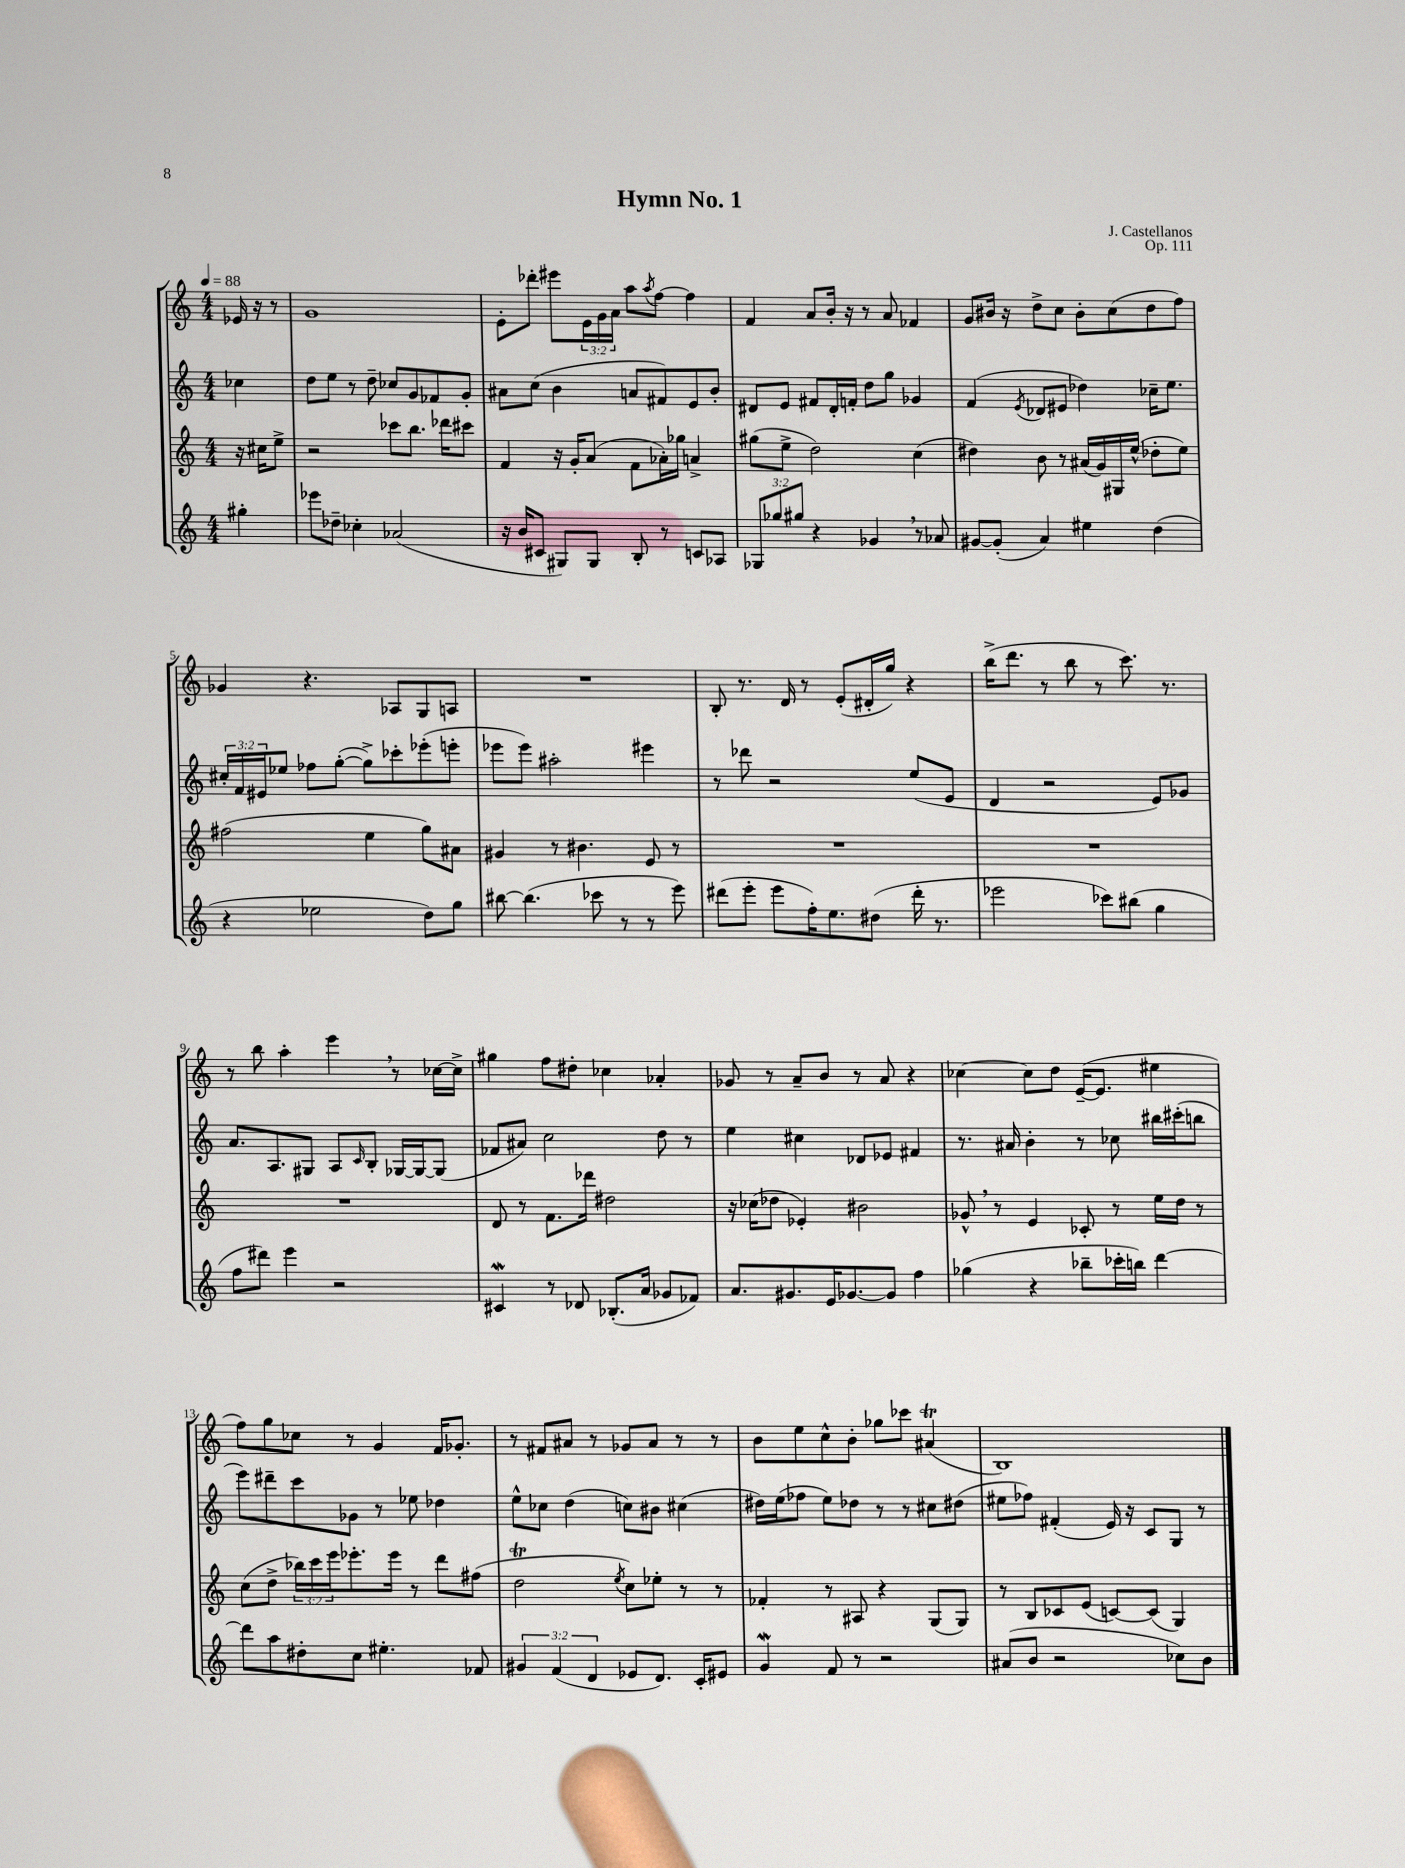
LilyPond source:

\header { title = "Hymn No. 1" composer = "J. Castellanos" opus = "Op. 111" }
<<
\new StaffGroup <<
\new Staff = "s0" {
    \clef treble \key c \major \numericTimeSignature \time 4/4 \override Staff.TupletNumber.text = #tuplet-number::calc-fraction-text \partial 4 \tempo 4 = 88
    ees'16 r16 r8 |
    g'1 |
    e'8-. des'''8-. eis'''8 \tuplet 3/2 { e'16 g'16 a'16 } a''8 \acciaccatura { a''8 } f''8~ f''4 |
    f'4 a'8 b'16-. r16 r8 a'8 fes'4 |
    g'8 bis'16 r16 d''8-> c''8 bis'8-. c''8( d''8 f''8) |
    ges'4 r4. aes8 g8 a8 |
    R1 |
    b8-. r8. d'16 r8 e'8-.( dis'16-. g''16) r4 |
    b''16->( d'''8. r8 b''8 r8 c'''8.) r8. |
    r8 b''8 a''4-. e'''4 \breathe r8 ces''16~ ces''16-> |
    gis''4 f''8 dis''8-. ces''4 aes'4-. |
    ges'8 r8 a'8-- b'8 r8 a'8 r4 |
    ces''4~ ces''8 d''8 e'16~--( e'8. eis''4 |
    f''8) g''8 ces''8 r8 g'4 f'16 ges'8.-. |
    r8 fis'8 ais'8 r8 ges'8 ais'8 r8 r8 |
    b'8 e''8 c''8-^ b'8-. ges''8 ces'''8 ais'4\trill( |
    b1) \bar "|." |
}
\new Staff = "s1" {
    \clef treble \key c \major \numericTimeSignature \time 4/4 \override Staff.TupletNumber.text = #tuplet-number::calc-fraction-text \partial 4
    ces''4 |
    d''8 e''8 r8 d''8-- ces''8 g'8 fes'8 g'8-. |
    ais'8 c''8( b'4 a'8 fis'8) e'8 b'8-. |
    dis'8 e'8 fis'8 dis'16-. f'16-. d''8 g''8 ges'4 |
    f'4( \acciaccatura { e'8 } des'8 eis'8 des''4) ces''16-- e''8. |
    \tuplet 3/2 { cis''16-. f'16 eis'16 } ees''8 fes''8 g''8~-.( g''8->) ces'''8-. ees'''8-.( e'''8-. |
    ees'''8 ees'''8) ais''2-. eis'''4 |
    r8 des'''8 r2 e''8( e'8 |
    d'4 r2 e'8) ges'8 |
    a'8. a8. gis8 a8 \grace { c'16 } b8-. ges16~ ges16~ ges8( |
    fes'8 ais'8) c''2 d''8 r8 |
    e''4 cis''4 des'8 ees'8 fis'4 |
    r8. ais'16 b'4-. r8 ces''8 bis''16 cis'''16-.( b''8 |
    e'''8) dis'''8-- c'''8 ges'8 r8 ees''8 des''4 |
    e''8-^ ces''8 d''4( c''8) bis'8 cis''4( |
    dis''16) e''16( fes''8 e''8) des''8 r8 r8 cis''8 dis''8( |
    eis''8 fes''8) fis'4-.( e'16) r16 c'8 g8 r8 \bar "|." |
}
\new Staff = "s2" {
    \clef treble \key c \major \numericTimeSignature \time 4/4 \override Staff.TupletNumber.text = #tuplet-number::calc-fraction-text \partial 4
    r16 cis''16 e''8-> |
    r2 ces'''8 b''8. des'''16 cis'''8 |
    f'4 r16 g'16-. a'8( f'8 aes'16-.) ges''16 a'4-> |
    gis''8( e''8-> d''2) c''4( |
    dis''4) b'8 r8 ais'16( g'16) gis16 e''16-^( des''8-. e''8) |
    fis''2( e''4 g''8) ais'8 |
    gis'4 r8 bis'4. e'8 r8 |
    R1 |
    R1 |
    R1 |
    d'8 r8 f'8. des'''16 dis''2 |
    r16 ces''16( des''8 ees'4-.) bis'2 |
    ges'8-^ \breathe r8 e'4 ces'8-. r8 e''16 d''16 r8 |
    c''8( d''8-> \tuplet 3/2 { bes''16) c'''16 e'''16 } ees'''8.-. ees'''16 r8 d'''8 fis''8( |
    d''2\trill \acciaccatura { e''8 } c''8) ees''8-. r8 r8 |
    fes'4-. r8 ais8 r4 g8( g8) |
    r8 b8 ces'8 e'8( c'8~) c'8( g4) \bar "|." |
}
\new Staff = "s3" {
    \clef treble \key c \major \numericTimeSignature \time 4/4 \override Staff.TupletNumber.text = #tuplet-number::calc-fraction-text \partial 4
    gis''4-. |
    ees'''8 des''8-- ces''4-. aes'2( |
    r16 b'16 cis'8 gis8) gis8 b8-. r8 c'8 aes8 |
    \tuplet 3/2 { ges8 ges''8 gis''8 } r4 ges'4 \breathe r8 aes'8 |
    gis'8~ gis'8-.( a'4) eis''4 d''4( |
    r4 ees''2 d''8) g''8 |
    bis''8~ bis''4.( ces'''8 r8 r8 e'''8) |
    dis'''8( e'''8-. e'''8 f''16-.) e''8. dis''8( dis'''16-. r8. |
    ees'''2 ces'''8) bis''8( g''4 |
    f''8 dis'''8) e'''4 r2 |
    cis'4\mordent r8 des'8 bes8.-.( a'16 ges'8 fes'8) |
    a'8. gis'8. e'16 ges'8.~ ges'8 f''4 |
    ges''4( r4 bes''8-- ces'''16-. b''16) d'''4~ |
    d'''8 a''8 dis''8-. c''8 eis''4.-. fes'8 |
    \tuplet 3/2 { gis'4 f'4( d'4 } ees'8 d'8.) c'16-. eis'8 |
    g'4\mordent f'8 r8 r2 |
    ais'8( b'8 r2 ces''8) b'8 \bar "|." |
}
>>
>>
